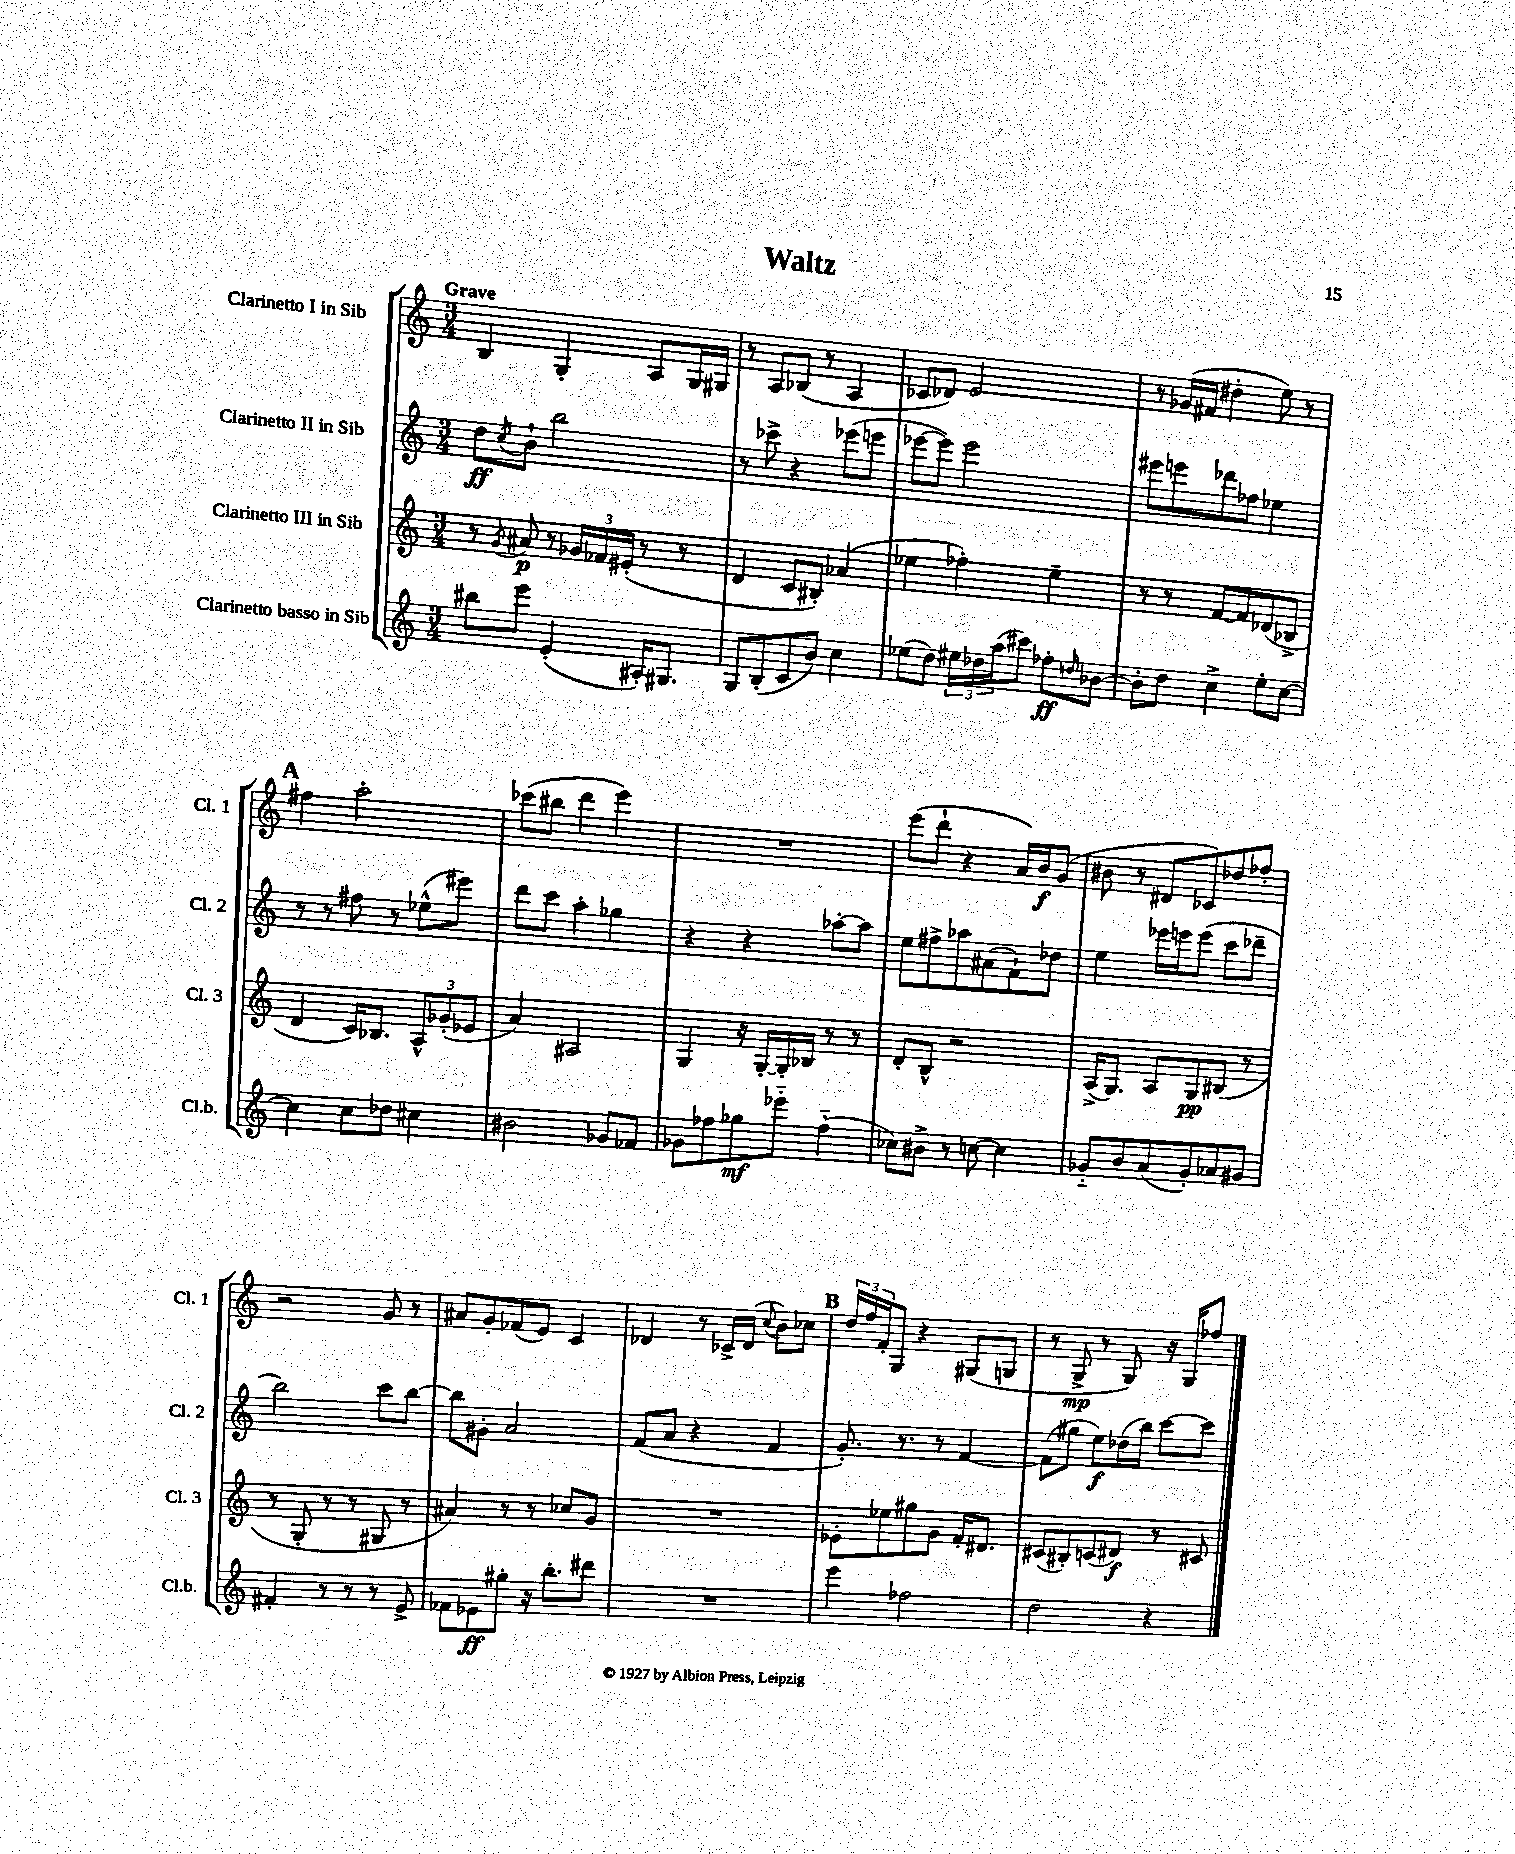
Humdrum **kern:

**kern	**dynam	**kern	**dynam	**kern	**dynam	**kern	**dynam
*part4	*part4	*part3	*part3	*part2	*part2	*part1	*part1
*staff4	*staff4	*staff3	*staff3	*staff2	*staff2	*staff1	*staff1
*I"Clarinetto basso in Sib	*	*I"Clarinetto III in Sib	*	*I"Clarinetto II in Sib	*	*I"Clarinetto I in Sib	*
*I'Cl.b.	*	*I'Cl. 3	*	*I'Cl. 2	*	*I'Cl. 1	*
*clefG2	*	*clefG2	*	*clefG2	*	*clefG2	*
*k[]	*	*k[]	*	*k[]	*	*k[]	*
*M3/4	*	*M3/4	*	*M3/4	*	*M3/4	*
=1	=1	=1	=1	=1	=1	=1	=1
!	!	!	!	!	!	!LO:TX:a:B:t=Grave	!
8bb#X\L	.	8r	.	8dd\L	ff	4B/	.
.	.	8qg/	.	8qcc/	.	.	.
8eee\J	.	8a#X/	p	8b`\J	.	.	.
(4e'/	.	8r	.	2bb\	.	4G'/	.
.	.	24g-X/LL	.	.	.	.	.
.	.	24f-X/	.	.	.	.	.
.	.	(24e#X'/JJ	.	.	.	.	.
16A#X'/KL)	.	8r	.	.	.	8A/L	.
8.G#X/J	.	.	.	.	.	.	.
.	.	8r	.	.	.	16G/L	.
.	.	.	.	.	.	16G#X/JJ	.
=2	=2	=2	=2	=2	=2	=2	=2
8G/L	.	4d/	.	8r	.	8r	.
(8B'/	.	.	.	8ccc-X^\	.	8A/L	.
8c/	.	8c/L	.	4r	.	(8B-X/J	.
8b/J)	.	8B#X'/J)	.	.	.	8r	.
4cc\	.	(4a-X/	.	(8eee-X\L	.	4A/	.
.	.	.	.	8eeen\J	.	.	.
=3	=3	=3	=3	=3	=3	=3	=3
(8ee-X\L	.	4ee-X\	.	[8eee-X\L	.	8c-X/L	.
8dd\J)	.	.	.	8eee-\J])	.	8d-X/J)	.
24ee#X\LL	.	4ff-X'\)	.	2eee-\	.	2e/	.
24dd-X\	.	.	.	.	.	.	.
(24aa\J	.	.	.	.	.	.	.
8ccc#X\J)	.	.	.	.	.	.	.
8ff-X'\L	ff	4ee-~\	.	.	.	.	.
16qqddn/	.	.	.	.	.	.	.
[8b-X\J	.	.	.	.	.	.	.
=4	=4	=4	=4	=4	=4	=4	=4
8b-'\L]	.	8r	.	8eee#X\L	.	8r	.
8dd\J	.	8r	.	8eeen\	.	(16g-X/LL	.
.	.	.	.	.	.	16f#X/JJ	.
4cc^\	.	[8f/L	.	8ddd-X\	.	4dd#X'\	.
.	.	8f/]	.	8ff-X\J	.	.	.
8ee'\L	.	(8d-X/	.	4ee-X\	.	8ee\)	.
[8cc\J	.	8B-X^/J	.	.	.	8r	.
!!LO:LB:g=z
!!LO:REH:place=s1:t=A
=5	=5	=5	=5	=5	=5	=5	=5
4cc\]	.	4d/	.	8r	.	4ff#X\	.
.	.	.	.	8r	.	.	.
8cc\L	.	16c/KL)	.	8ff#X\	.	2aa'\	.
.	.	8.B-X/J	.	.	.	.	.
8dd-X\J	.	.	.	8r	.	.	.
4cc#X\	.	12A^^/L	.	(8ee-X^^\L	.	.	.
.	.	(12g-X'/	.	.	.	.	.
.	.	.	.	8eee#X\J)	.	.	.
.	.	12e-X/J	.	.	.	.	.
=6	=6	=6	=6	=6	=6	=6	=6
2b#X\	.	4a/)	.	8ddd\L	.	(8ccc-X\L	.
.	.	.	.	8ccc\J	.	8bb#X\J	.
.	.	2A#X/	.	4aa'\	.	4ddd\	.
8g-X/L	.	.	.	4gg-X\	.	4eee\)	.
8f-X/J	.	.	.	.	.	.	.
=7	=7	=7	=7	=7	=7	=7	=7
8g-X\L	.	4G/	.	4r	.	2.r	.
8ff-X\	.	.	.	.	.	.	.
8gg-X\	mf	16r	.	4r	.	.	.
.	.	[16G'/LL	.	.	.	.	.
8eee-X\J	.	16G'/]	.	.	.	.	.
.	.	16B-X/JJ	.	.	.	.	.
(4ff-\	.	8r	.	[8aa-X'\L	.	.	.
.	.	8r	.	8aa-\J]	.	.	.
=8	=8	=8	=8	=8	=8	=8	=8
8cc-X\L)	.	8d'/L	.	8ee\L	.	(8eee\L	.
8b#X^\J	.	8B^^/J	.	8ff#X^\	.	8ddd`\J	.
8r	.	2r	.	8aa-X\	.	4r	.
[8ccn\	.	.	.	(8a#X\	.	.	.
4cc\]	.	.	.	8f`\)	.	16a/LL)	.
.	.	.	.	.	.	16b/J	f
.	.	.	.	8dd-X\J	.	(8g/J	.
=9	=9	=9	=9	=9	=9	=9	=9
8g-X/L	.	(16A^/KL	.	4ee\	.	8b#X\	.
.	.	8.G/J)	.	.	.	.	.
8b/	.	.	.	.	.	8r	.
(8a/	.	8A/L	.	16eee-X\LL	.	8d#X/L	.
.	.	.	.	16eeen\J	.	.	.
8g-'/)	.	8G/	pp	(8eee\J	.	8c-X/)	.
8a-X/	.	(8B#X/J	.	8ccc\L	.	8dd-X/	.
8g#X/J	.	8r	.	8ddd-X~\J	.	8ff-X'/J	.
!!LO:LB:g=z
=10	=10	=10	=10	=10	=10	=10	=10
4f#X'/	.	8r	.	2bb\)	.	2r	.
.	.	8G'/	.	.	.	.	.
8r	.	8r	.	.	.	.	.
8r	.	8r	.	.	.	.	.
8r	.	8G#X/	.	8ccc\L	.	8g/	.
8e^/	.	8r	.	[8bb\J	.	8r	.
=11	=11	=11	=11	=11	=11	=11	=11
8f-X\L	.	4a#X/)	.	8bb\L]	.	8a#X/L	.
8e-X\	ff	.	.	8g#X'\J	.	8g'/	.
8gg#X'\J	.	8r	.	2a/	.	(8f-X/	.
16r	.	8r	.	.	.	8e/J)	.
8.bb'\L	.	.	.	.	.	.	.
.	.	8cc-X/L	.	.	.	4c/	.
8ddd#X\J	.	8g/J	.	.	.	.	.
=12	=12	=12	=12	=12	=12	=12	=12
2.r	.	2.r	.	(8f/L	.	4d-X/	.
.	.	.	.	8a/J	.	.	.
.	.	.	.	4r	.	8r	.
.	.	.	.	.	.	16c-X^/LL	.
.	.	.	.	.	.	(16d-/JJ	.
.	.	.	.	.	.	8qqcc/	.
.	.	.	.	4f/	.	8b\L)	.
.	.	.	.	.	.	8cc-X\J	.
!!LO:REH:place=s1:t=B
=13	=13	=13	=13	=13	=13	=13	=13
4eee\	.	8e-X'\L	.	8.g'/)	.	24dd/LL	.
.	.	.	.	.	.	24ff/	.
.	.	.	.	.	.	24f'/J	.
.	.	8ee-X\	.	.	.	8G/J	.
.	.	.	.	8.r	.	.	.
2ff-X\	.	8gg#X\	.	.	.	4r	.
.	.	8g\J	.	8r	.	.	.
.	.	16f'/KL	.	[4f/	.	(8G#X/L	.
.	.	8.d#X/J	.	.	.	.	.
.	.	.	.	.	.	8Gn/J	.
=14	=14	=14	=14	=14	=14	=14	=14
2dd\	.	(8c#X/L	.	(8f\L]	.	8r	.
.	.	8B#X'/)	.	8gg#X\J	.	8G^/	mp
.	.	(8cn/	.	8ee\L)	f	8r	.
.	.	8d#X/J)	f	(16dd-X\L	.	8G/)	.
.	.	.	.	16bb\JJ)	.	.	.
4r	.	8r	.	[8ccc\L	.	16r	.
.	.	.	.	.	.	16G/KL	.
.	.	8c#X/	.	8ccc\J]	.	8ff-X/J	.
==	==	==	==	==	==	==	==
*-	*-	*-	*-	*-	*-	*-	*-
